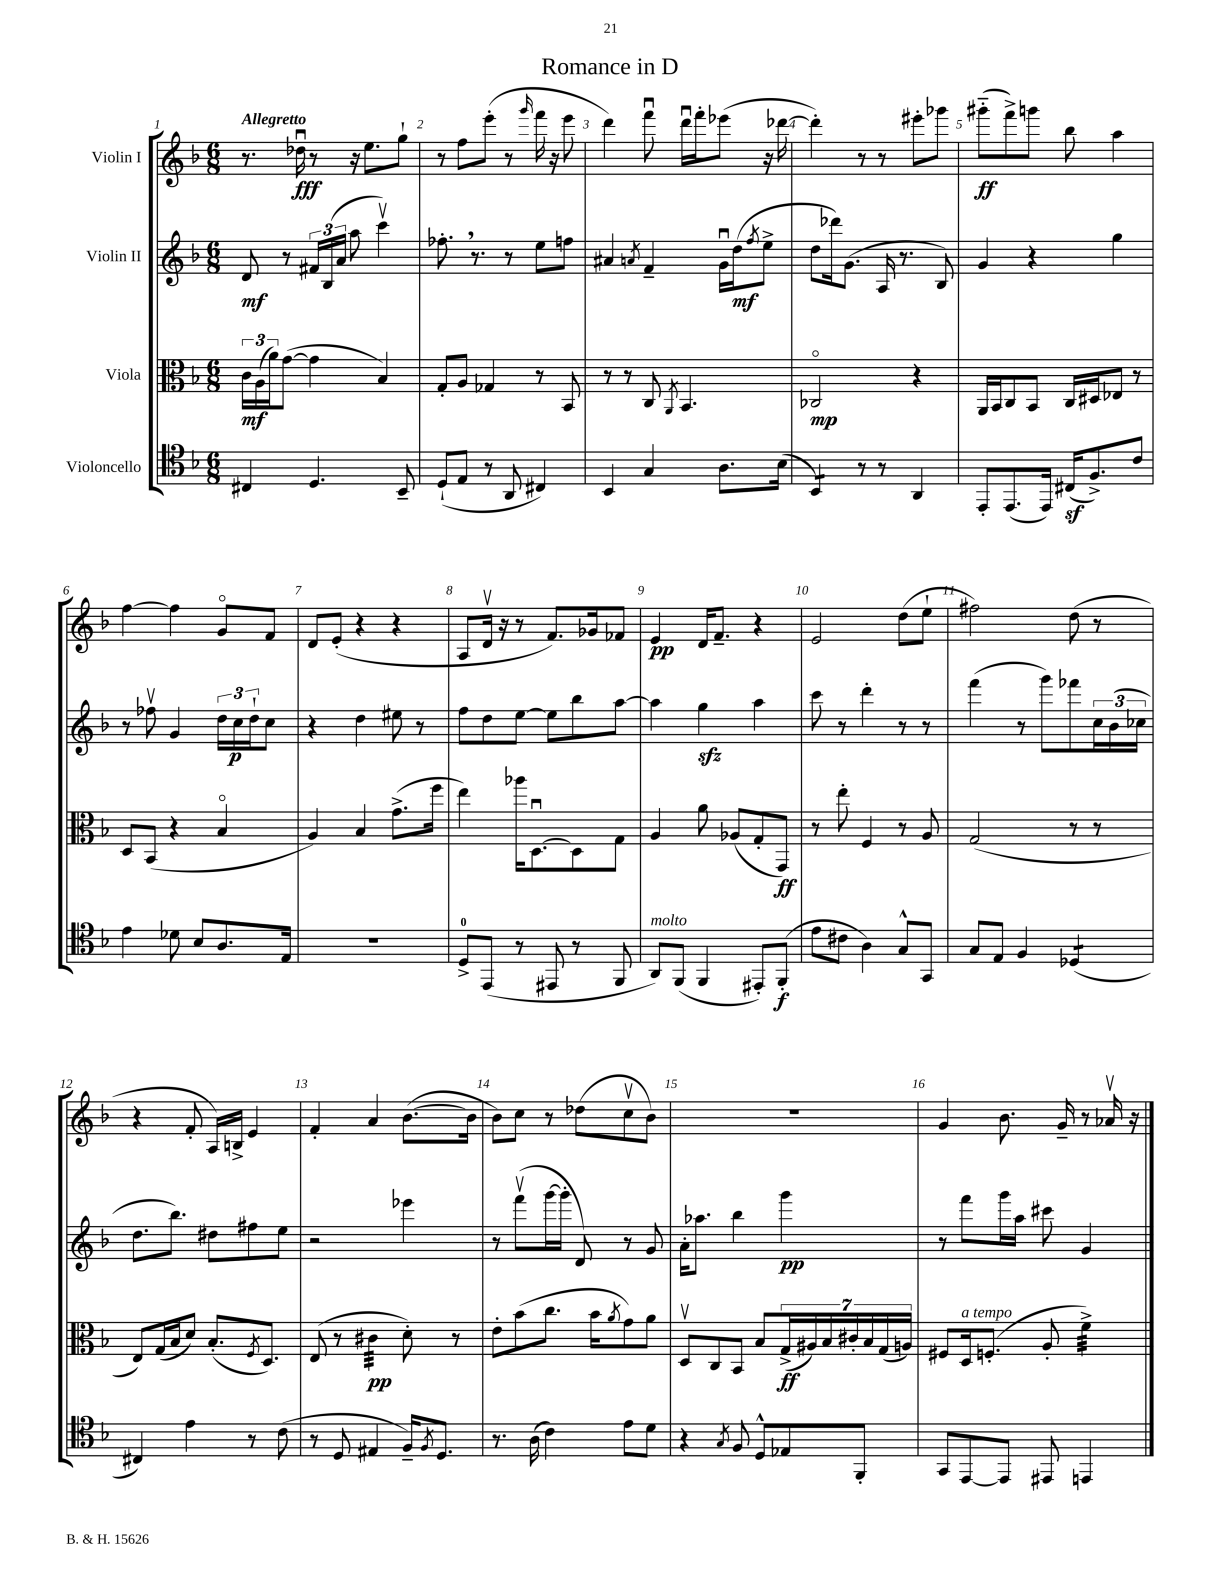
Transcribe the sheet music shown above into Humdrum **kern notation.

**kern	**kern	**kern	**kern
*staff4	*staff3	*staff2	*staff1
*clefC4	*clefC3	*clefG2	*clefG2
*k[b-]	*k[b-]	*k[b-]	*k[b-]
*M6/8	*M6/8	*M6/8	*M6/8
4C#	24c	8d	8.r
.	(24A	.	.
.	24a)	.	.
.	([8g	8r	.
.	.	.	16dd-u
4.D	4g]	24f#	8r
.	.	(24B-	.
.	.	24a	.
.	.	8aa	16r
.	.	.	8.ee
.	4B-)	4cccv)	.
8BB-~	.	.	8gg`
=	=	=	=
(8D`	8G'	8.ff-'	8r
8E	8A	.	8ff
.	.	8.r	.
8r	4G-	.	(8eee'
8AA	.	8r	8r
.	.	.	16qqggg
4C#)	8r	8ee	16fff
.	.	.	16r
.	8BB-	8ff	8eee
=	=	=	=
4BB-	8r	4a#	4ddd)
.	8r	.	.
.	.	8qa	.
4G	8C	4f~	8fffu
.	8qAA	.	.
.	4.BB-	.	16dddu
.	.	.	16fff'
8.A	.	16gu	(8eee-
.	.	(16dd	.
.	.	8qff	.
.	.	8ee^	16r
(16B-	.	.	[16ddd-
=	=	=	=
4BB-)	2C-o	8dd	4ddd-'])
.	.	16ddd-)	.
.	.	(8.g	.
8r	.	.	8r
8r	.	16A	8r
.	.	8.r	.
4AA	4r	.	8eee#'
.	.	8B-)	8ggg-
=	=	=	=
8EE'	16AA	4g	(8ggg#'~
.	16BB-	.	.
(8.EE	8C	.	8fff^)
.	8BB-	4r	8ggg
16EE)	.	.	.
(16C#	16C	.	8bb-
8.F^)	16D#	.	.
.	8E-	4gg	4aa
8c	8r	.	.
=	=	=	=
4e	8D	8r	[4ff
.	(8BB-	8ff-v	.
8d-	4r	4g	4ff]
8B-	.	.	.
8.A	4B-o	24dd	8go
.	.	24cc	.
.	.	24dd`	.
.	.	8cc	8f
16E	.	.	.
=	=	=	=
2.r	4A)	4r	8d
.	.	.	(8e'
.	4B-	4dd	4r
.	(8.g^	8ee#	4r
.	.	8r	.
.	16ff	.	.
=	=	=	=
8D^	4ee)	8ff	8A
(8EE	.	8dd	16dv
.	.	.	16r
8r	16aa-	[8ee	8r
.	[8.Du	.	.
8EE#	.	8ee]	8.f)
8r	8D]	8bb-	.
.	.	.	16g-
8FF	8G	[8aa	8f-
=	=	=	=
8AA)	4A	4aa]	4e
(8FF	.	.	.
4FF	8a	4gg	16d
.	.	.	8.f~
.	(8A-	.	.
8EE#')	8G'	4aa	4r
(8FF'	8GG)	.	.
=	=	=	=
8e	8r	8ccc	2e
8c#	8ee'	8r	.
4A)	4F	4ddd'	.
8G^^	8r	8r	(8dd
8GG	8A	8r	8ee`
=	=	=	=
8G	(2G	(4fff	2ff#)
8E	.	.	.
4F	.	8r	.
.	.	8ggg)	.
(4D-	8r	8fff-	(8dd
.	8r	24cc	8r
.	.	(24b-	.
.	.	24cc-	.
=	=	=	=
4C#)	8E)	8.dd	4r
.	(16G	.	.
.	16B-	8.bb-)	.
4e	8d)	.	8f'
.	(8.B-'	8dd#	16A)
.	.	.	16B^
8r	.	8ff#	4e
.	8qF	.	.
.	8.D)	.	.
(8c	.	8ee	.
=	=	=	=
8r	(8E	2r	4f'
8D	8r	.	.
4E#	4c#	.	4a
16F~)	8d')	4eee-	([8.b-
8qF	.	.	.
8.D	.	.	.
.	8r	.	.
.	.	.	16b-]
=	=	=	=
8.r	8e'	8r	8b-)
.	(8b-	(8fffv	8cc
(16A	.	.	.
4c)	8.cc	[16ggg	8r
.	.	16ggg']	.
.	.	8d)	(8dd-
.	16b-	.	.
.	8qa	.	.
8e	8g)	8r	8ccv
8d	8a	8g	8b-)
=	=	=	=
4r	8Dv	16a'	2.r
.	.	8.aa-	.
.	8C	.	.
8qG	.	.	.
8F	8BB-	4bb-	.
8D^^	8B-	.	.
8E-	(28G^	4ggg	.
.	28A#)	.	.
.	28B-	.	.
.	28c#'	.	.
8FF'	.	.	.
.	28B-	.	.
.	(28G	.	.
.	28A)	.	.
=	=	=	=
8GG	8F#	8r	4g
[8EE	16D	8fff	.
.	(8.F'	.	.
8EE]	.	16ggg	8.b-
.	.	16aa	.
8EE#	8A'	8ccc#	.
.	.	.	16g~
4EE	4f^)	4g	8r
.	.	.	16a-v
.	.	.	16r
==	==	==	==
*-	*-	*-	*-
